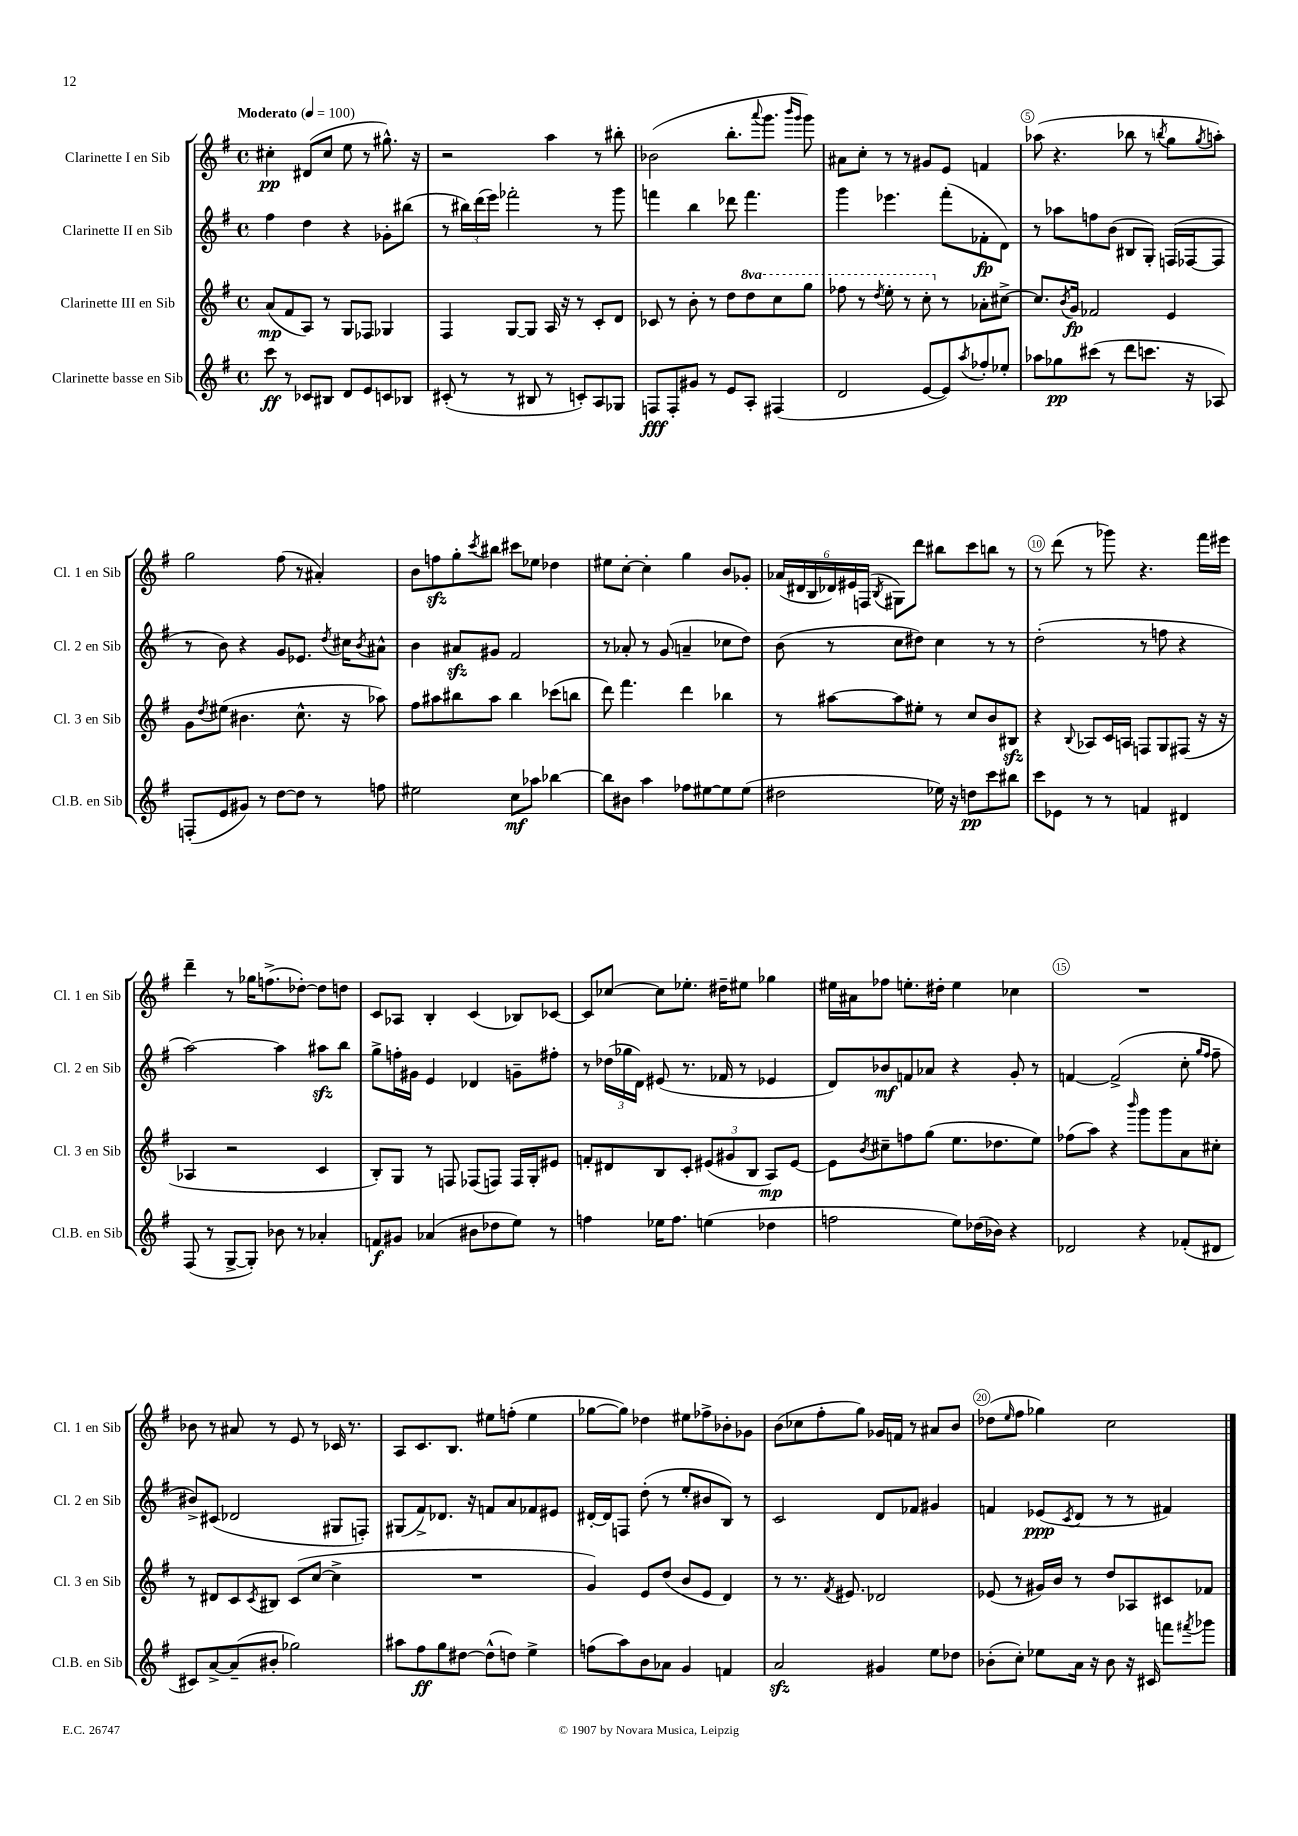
<<
\new StaffGroup <<
\new Staff = "s0" \with { instrumentName = "Clarinette I en Sib" shortInstrumentName = "Cl. 1 en Sib" } {
    \clef treble \key g \major \defaultTimeSignature \time 4/4 \tempo "Moderato" 4 = 100
    cis''4-.\pp dis'8( cis''8 e''8 r8 gis''8.-^) r16 |
    r2 a''4 r8 bis''8-. |
    bes'2( b''8.-. \appoggiatura { a'''8 } g'''8. \grace { b'''16 g'''16 } g'''8) |
    ais'8 c''8-. r8 r8 gis'8 e'8 f'4 |
    aes''8( r4. bes''8 r8 \acciaccatura { b''8 } g''8 \acciaccatura { g''8 } a''8-.) |
    g''2 fis''8( r8 ais'4-.) |
    b'8 f''8\sfz g''8-. \acciaccatura { c'''8 } bis''8 cis'''8 ees''8 des''4 |
    eis''8 c''8~-. c''4-. g''4 b'8 ges'8-. |
    \tuplet 6/4 { aes'16( dis'16 b16 des'16) eis'16 f16( } \acciaccatura { b8 } gis8) d'''8 bis''8 c'''8 b''8 r8 |
    r8 d'''8( r8 ges'''8) r4. fis'''16 eis'''16 |
    d'''4-- r8 ges''16 f''8.->( des''8~-.) des''8 d''8 |
    c'8 aes8 b4-. c'4( bes8) ces'8~ |
    ces'8 ces''8~ ces''8 ees''8.-. dis''16-- eis''8 ges''4 |
    eis''16 ais'16 fes''8 e''8.-. dis''16-. e''4 ces''4 |
    R1 |
    bes'8 r8 ais'8 r8 e'8 r8 ces'16 r8. |
    a8 c'8. b8. eis''8 f''8-.( eis''4 |
    ges''8~ ges''8) des''4 eis''8 fes''8-> bes'8-. ges'8 |
    b'8( ces''8 fis''8-. g''8) ges'16 f'16 r8 ais'8 b'8 |
    des''8( \grace { e''16 } fis''8 ges''4) c''2 \bar "|." |
}
\new Staff = "s1" \with { instrumentName = "Clarinette II en Sib" shortInstrumentName = "Cl. 2 en Sib" } {
    \clef treble \key g \major \defaultTimeSignature \time 4/4
    fis''4 d''4 r4 ges'8-. bis''8( |
    r8 \tuplet 3/2 { bis''16) d'''16( e'''16) } fes'''2-. r8 g'''8 |
    f'''4 b''4 des'''8 f'''4. |
    g'''4 ees'''4. fis'''8-.( fes'8-.\fp d'8) |
    r8 aes''8 f''8 b'8( bis8 g8-.) f16( fes16~ fes8 |
    r8 b'8) r4 g'8 ees'8. \acciaccatura { d''8 } cis''16 \acciaccatura { b'8 } ais'8-^ |
    b'4 ais'8\sfz gis'8 fis'2 |
    r8 aes'8-. r8 g'8( a'4-- ces''8 d''8) |
    b'8( r8 c''8 dis''8) c''4 r8 r8 |
    d''2-.( r8 f''8 r4 |
    a''2~) a''4 ais''8\sfz b''8 |
    g''8-> f''16-. gis'16 e'4 des'4 g'8-- fis''8-. |
    r8 \tuplet 3/2 { des''16( ges''16 d'16) } eis'8( r8. fes'16 r8 ees'4 |
    d'8) bes'8\mf f'8 aes'8 r4 g'8-. r8 |
    f'4~ f'2->( c''8-. \grace { g''16 fis''16 } fis''8-- |
    bis'8->) cis'8( des'2 gis8 f8-.) |
    gis8( fis'8->) des'8. r16 f'8 a'8 fes'8 eis'8 |
    dis'16~-. dis'16 f8 d''8-.( r8 e''8-. bis'8 b8) r8 |
    c'2 d'8 fes'8 gis'4 |
    f'4 ees'8\ppp( \acciaccatura { c'8 } d'8 r8 r8 fis'4) \bar "|." |
}
\new Staff = "s2" \with { instrumentName = "Clarinette III en Sib" shortInstrumentName = "Cl. 3 en Sib" } {
    \clef treble \key g \major \defaultTimeSignature \time 4/4 \set Staff.ottavationMarkups = #ottavation-simple-ordinals
    a'8\mp( fis'8 a8) r8 g8 fes8 ges4 |
    fis4 g8~ g8 a16 r16 r8 c'8-. d'8 |
    ces'8 r8 b'8-. r8 d''8 \ottava #1 d'''8 c'''8 g'''8 |
    fes'''8 r8 \acciaccatura { d'''8 } e'''8-. r8 c'''8-. \ottava #0 r8 aes'8-. cis''8~-> |
    cis''8. \acciaccatura { b'8 } g'16\fp fes'2 e'4 |
    g'8 \acciaccatura { d''8 } eis''8( bis'4. c''8.-^ r16 aes''8) |
    fis''8 ais''8 bis''8 ais''8 bis''4 ces'''8( b''8 |
    d'''8) fis'''4. d'''4 bes''4 |
    r8 ais''8~ ais''8 eis''8-. r8 c''8 b'8 bis8\sfz |
    r4 \appoggiatura { b8 } aes8 c'16 a16 f8 g8 fis8( r16 r16 |
    aes4 r2 c'4 |
    b8-.) g8 r8 f8 fes8( f8) f16 g16-. eis'8 |
    f'8-. dis'8 b8 c'8-. \tuplet 3/2 { eis'8( gis'8 b8 } a8\mp) eis'8~ |
    eis'8 \acciaccatura { b'8 } cis''8-- f''8 g''8( e''8. des''8. e''8) |
    fes''8( a''8) r4 \grace { b'''16 } g'''8 g'''8 a'8 cis''8-. |
    r8 dis'8 c'8 \acciaccatura { c'8 } bis8 c'8( c''8~ c''4-> |
    R1 |
    g'4) e'8 d''8( b'8 e'8 d'4) |
    r8 r8. \acciaccatura { fis'8 } eis'8. des'2 |
    ees'8( r8 gis'16) b'16 r8 d''8 aes8 cis'8 fes'8 \bar "|." |
}
\new Staff = "s3" \with { instrumentName = "Clarinette basse en Sib" shortInstrumentName = "Cl.B. en Sib" } {
    \clef treble \key g \major \defaultTimeSignature \time 4/4
    c'''8\ff r8 ces'8 bis8 d'8 e'8 c'8 bes8 |
    cis'8-.( r8 r8 bis8 r8 c'8-.) a8 ges8 |
    f8\fff f8-. gis'8 r8 e'8 a8-. fis4( |
    d'2 e'8~ e'8) \acciaccatura { a''8 } fes''8-. ees''8-. |
    aes''8 ges''8\pp cis'''8( r8 d'''8 c'''8. r16 aes8) |
    f8-.( e'8 gis'8) r8 d''8~ d''8 r8 f''8 |
    eis''2 c''8\mf aes''8 bes''4~ |
    bes''8 bis'8 a''4 fes''8 eis''8~ eis''8 eis''8( |
    dis''2 ees''16) r16 d''8\pp c'''8 bis''8 |
    c'''8 ees'8 r8 r8 f'4 dis'4 |
    fis8( r8 g8~-> g8-.) bes'8 r8 aes'4-. |
    f'8\f gis'8 aes'4( bis'8 des''8 e''8) r8 |
    f''4 ees''16 f''8. e''4( des''4 |
    f''2 e''8) des''16( bes'16) r4 |
    des'2 r4 fes'8-.( dis'8 |
    cis'8) a'8~-> a'8--( bis'8-. ges''2) |
    ais''8 fis''8\ff g''8 dis''8~ dis''8-^( d''8) e''4-> |
    f''8( a''8) b'8 aes'8 g'4 f'4 |
    a'2\sfz gis'4 e''8 des''8 |
    bes'8-.( c''8-.) ees''8 a'16 r16 bes'8 r16 cis'16 f'''8 \acciaccatura { fis'''8 } ges'''8 \bar "|." |
}
>>
>>
\layout { \context { \Score \override BarNumber.break-visibility = ##(#f #t #t) barNumberVisibility = #(every-nth-bar-number-visible 5) \override BarNumber.stencil = #(make-stencil-circler 0.1 0.3 ly:text-interface::print) } }
